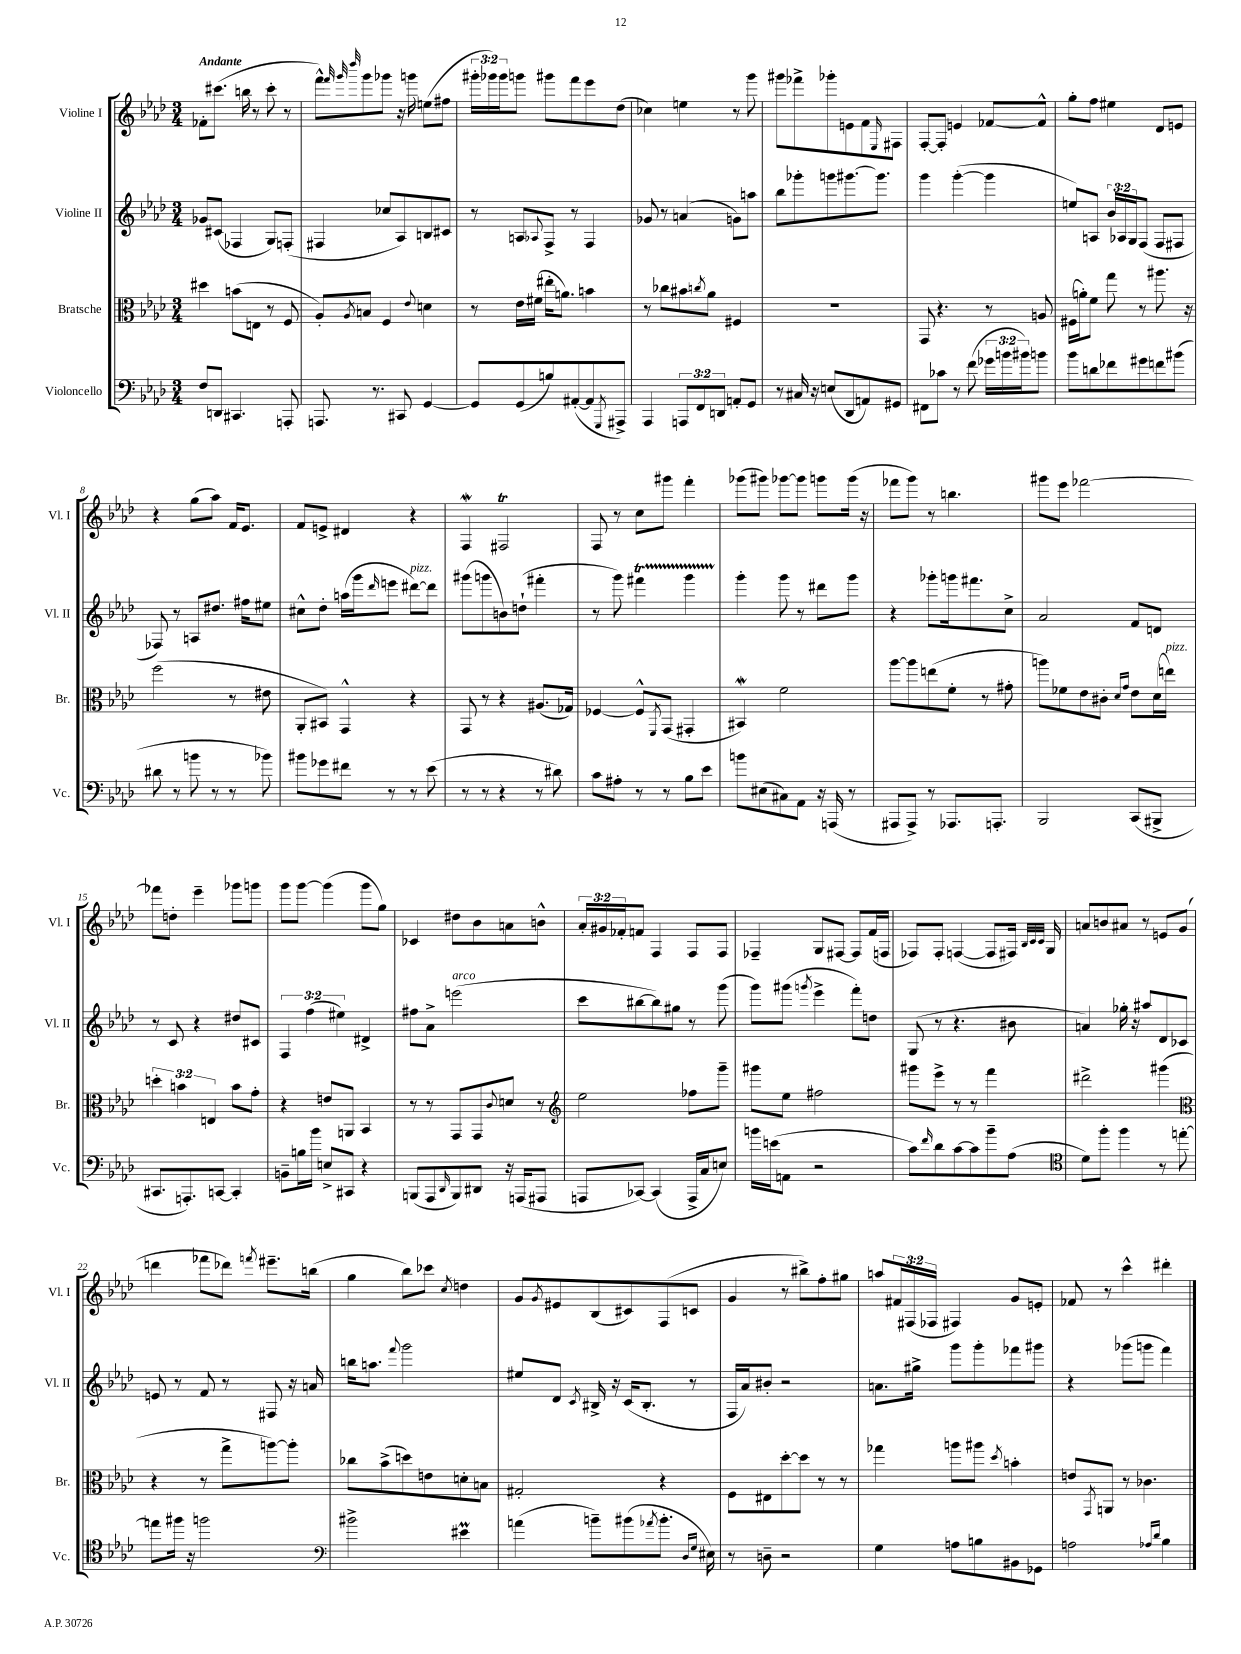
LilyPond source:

<<
\new StaffGroup <<
\new Staff = "s0" \with { instrumentName = "Violine I" shortInstrumentName = "Vl. I" } {
    \clef treble \key aes \major \numericTimeSignature \time 3/4 \override Staff.TupletNumber.text = #tuplet-number::calc-fraction-text \tempo "Andante"
    fes'8-. cis'''8.( b''16 r8 cis'''8-. r8 |
    f'''8-^) \grace { f'''32 g'''32 des''''32 } g'''8 ges'''8 r16 g'''16 e''8( fis''8 |
    \tuplet 3/2 { gis'''16-. ges'''16) ges'''16 } g'''8 gis'''8 f'''8 ees'''8 des''8( |
    ces''4) e''4 r8 g'''8 |
    gis'''8 fes'''8-> ges'''8-. e'8 f'8 \grace { ees16 } fis8 |
    f8~-. f8-. e'4 fes'8~ fes'8-^ |
    g''8-. f''8 eis''4 des'8 e'8 |
    r4 g''8( aes''8) f'16 ees'8. |
    f'8 e'8-> dis'4 r4 |
    f4\mordent fis2\trill |
    f8 r8 c''8 gis'''8 f'''4-. |
    ges'''8( gis'''8) ges'''8~ ges'''8 g'''8 g'''16( r16 |
    fes'''8 g'''8) r8 b''4. |
    gis'''8 ees'''8 fes'''2~ |
    fes'''8 d''8-. ees'''4-- ges'''8 g'''8 |
    g'''8 g'''8~ g'''4( g'''8 g''8) |
    ces'4 dis''8 bes'8 a'8 b'8-^ |
    \tuplet 3/2 { aes'16-. gis'16 fes'16-. } f'8 f4 f8 f8 |
    fes4-- g8 fis8~ fis8 f'16( f16 |
    fes8) fes8-. f4~( f8 fis16) \grace { bes32 c'32 c'32 } g16 |
    a'8 b'8 ais'8 r8 e'8 g'8( |
    d'''4 fes'''8 des'''8) \acciaccatura { f'''8 } eis'''8.-- b''16( |
    g''4 bes''8) ces'''8 \acciaccatura { c''8 } d''4 |
    g'8 \acciaccatura { g'8 } eis'8 bes8( cis'8) f8( c'8 |
    g'4 r8 bis''8->) f''8-. gis''8 |
    a''8 \tuplet 3/2 { fis'16 fis16( fes16 } fis4) g'8 e'8-. |
    fes'8 r8 c'''4-^ dis'''4-. \bar "|." |
}
\new Staff = "s1" \with { instrumentName = "Violine II" shortInstrumentName = "Vl. II" } {
    \clef treble \key aes \major \numericTimeSignature \time 3/4 \override Staff.TupletNumber.text = #tuplet-number::calc-fraction-text
    ges'8 cis'8( fes4 g8) f8-.( |
    fis4 ces''8 aes8) b8 cis'8 |
    r8 a8 \appoggiatura { aes8 } f8-> r8 f4 |
    ges'8 r8 a'4( g'8) a''8 |
    bes''8 ges'''8-. g'''8 gis'''8.~ gis'''8. |
    g'''4 g'''4~-.( g'''4 |
    e''8) a8 \tuplet 3/2 { bes'16 aes16 g16 } f8( f8 fis8 |
    fes8) r8 a8 dis''8. fis''16 eis''8 |
    cis''8-^ des''8-. a''16( g'''16 \grace { des'''16 } e'''8 dis'''8~^\markup { \italic "pizz." }) dis'''8 |
    gis'''8( g'''8 b'8) d''8-!( fis'''4-. |
    r8 g'''8) fis'''4\startTrillSpan g'''4 |
    g'''4-.\stopTrillSpan g'''8 r8 dis'''8 g'''8 |
    r4 ges'''8-. g'''16 fis'''8. c''8-> |
    aes'2 f'8 d'8 |
    r8 c'8 r4 dis''8 cis'8 |
    \tuplet 3/2 { f4 f''4( eis''4) } dis'4-> |
    fis''8 aes'8-> e'''2^\markup { \italic "arco" }( |
    c'''8 bis''8~ bis''8) gis''8 r8 g'''8( |
    g'''8) gis'''8( \acciaccatura { g'''8 } ees'''4-> f'''8-.) d''8 |
    g8( r8 r4. bis'8 |
    a'4) ges''16-. r16 ais''8 des'8 ces'8 |
    e'8 r8 f'8 r8 fis8 r16 a'16 |
    b''16 a''8. \appoggiatura { f'''8 } g'''2 |
    eis''8 des'8 \acciaccatura { c'8 } bis16-> r16 c'16( bis8.-. r8 |
    f16 aes'16) bis'8-. r2 |
    a'8. gis''16-> g'''8 g'''8-. fes'''8 gis'''8 |
    r4 ges'''8( g'''8 f'''4) \bar "|." |
}
\new Staff = "s2" \with { instrumentName = "Bratsche" shortInstrumentName = "Br." } {
    \clef alto \key aes \major \numericTimeSignature \time 3/4 \override Staff.TupletNumber.text = #tuplet-number::calc-fraction-text
    dis''4 b'8( e8 r8 f8 |
    aes8-.) \acciaccatura { aes8 } b8 f4 \appoggiatura { ees'8 } d'4 |
    r8 ees'16 fis'16( eis''16-. a'8.) b'4 |
    r8 ces''8 bis'8 \acciaccatura { c''8 } aes'8 fis4 |
    R2. |
    g,8 r4. r8 a8 |
    fis16( a'16-.) f'8 g''8 r8 ais''8. r16 |
    f''2( r8 eis'8 |
    aes,8-. bis,8) g,4-^ r4 |
    g,8 r8 r4 ais8.( ges16) |
    fes4~ fes8-^ \acciaccatura { f,8 } g,8( gis,4-. |
    bis,4\mordent) f'2 |
    aes''8~ aes''8 e''8( f'8-. r8 gis'8-. |
    a''8) fes'8 ees'8 cis'8-. \grace { des'16 g'16 } ees'8 des'16( e''16^\markup { \italic "pizz." }) |
    \tuplet 3/2 { d''4-. b'4 e4 } b'8 g'8-. |
    r4 e'8 a,8 bes,4 |
    r8 r8 g,8 g,8 \appoggiatura { c'8 } d'8 r8 |
    \clef treble ees''2 fes''8 g'''8-- |
    gis'''8 ees''8 fis''2 |
    gis'''8 ees'''8-> r8 r8 f'''4 |
    dis'''2-> gis'''4( |
    \clef alto r4 r8 g''8-> a''8~) a''8-. |
    ces''8 bes'8->( d''8) e'8 d'8-. b8 |
    gis2-. r4 |
    f8 eis8 des''8~-. des''8 r8 r8 |
    ges''4 a''8 ais''8 \acciaccatura { des''8 } b'4-. |
    e'8 \acciaccatura { g,8 } a,8 r8 ces'4. \bar "|." |
}
\new Staff = "s3" \with { instrumentName = "Violoncello" shortInstrumentName = "Vc." } {
    \clef bass \key aes \major \numericTimeSignature \time 3/4 \override Staff.TupletNumber.text = #tuplet-number::calc-fraction-text
    f8 d,8 cis,4. a,,8-. |
    a,,8. r8. cis,8 g,4~ |
    g,8 g,8( b8) ais,8~-.( ais,8 \acciaccatura { g,,8 } ais,,8->) |
    aes,,4 \tuplet 3/2 { a,,8 f,8 d,8 } a,8-. g,8 |
    r8 cis16 r16 e8( des,8 a,8) gis,8 |
    fis,8 ces'8 r8 f'8( \tuplet 3/2 { ges'16 b'16 bis'16) } b'8 |
    bes'8 d'8 fes'8 gis'8 f'8 bis'8( |
    dis'8 r8 b'8 r8 r8 bes'8) |
    bis'8 ges'8 fis'8 r8 r8 ees'8( |
    r8 r8 r4 r8 dis'8) |
    c'8 ais8-. r8 r8 bes8 ees'8 |
    b'8 eis8( cis8) aes,8 r16 a,,16( r8 |
    ais,,8 ais,,8->) r8 aes,,8. a,,8.-. |
    bes,,2 c,8( bis,,8-> |
    cis,8. a,,8.-.) c,8~ c,4-. |
    b,8-- b16 bes'16 e8-> cis,8 r4 |
    b,,8( aes,,8 \grace { des,16 } b,,8) dis,8 r16 a,,16( ais,,8 |
    a,,8 ces,8~) ces,4( a,,16-> c16 e8) |
    b'16 e'16( a,8 r2 |
    c'8) \grace { f'16 } des'8 c'8~ c'8 bes'8-- aes8( |
    \clef tenor des'8) f''8-. f''4 r8 e''8~-. |
    e''8 fis''16 r16 f''2 |
    \clef bass bis'2-> eis'4\prall |
    a'4( b'8--) bis'8( \acciaccatura { aes'8 } bis'8.-. \grace { des16 g16 } eis16) |
    r8 d8-- r2 |
    g4 a8 b8 bis,8 ges,8 |
    a2 \grace { aes16 des'16 } bes4 \bar "|." |
}
>>
>>
